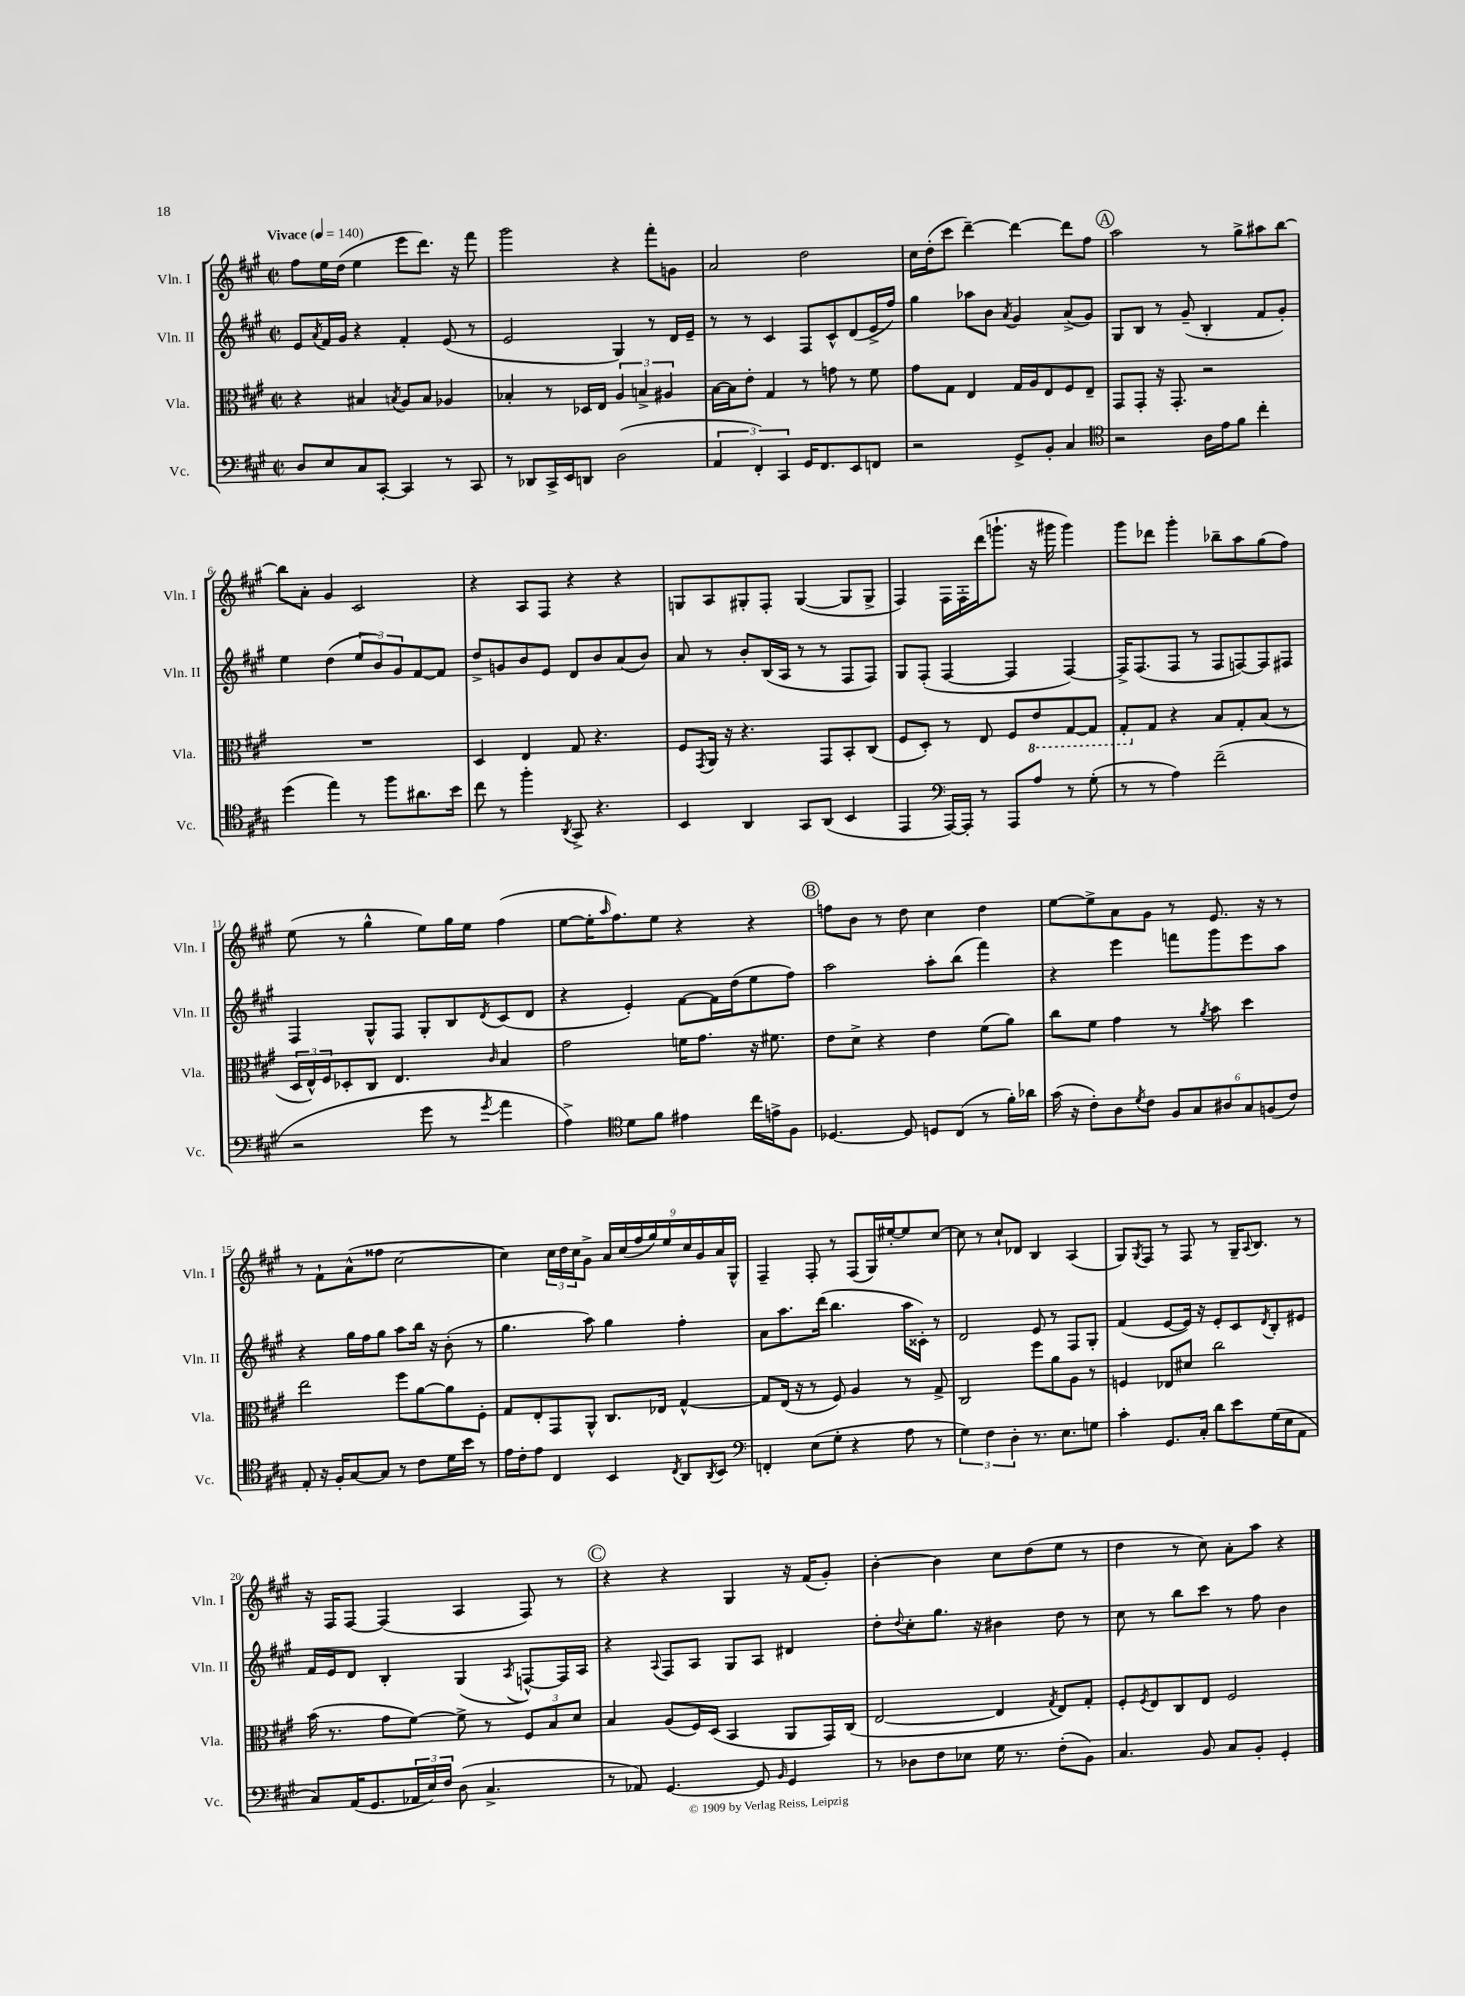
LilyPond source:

<<
\new StaffGroup <<
\new Staff = "s0" \with { instrumentName = "Vln. I" shortInstrumentName = "Vln. I" } {
    \clef treble \key a \major \defaultTimeSignature \time 2/2 \tempo "Vivace" 4 = 140
    fis''8 e''16 d''16( e''4 e'''8 d'''8.) r16 fis'''8 |
    gis'''2 r4 fis'''8-. g'8 |
    a'2 d''2 |
    cis''16 d''16-.( cis'''8 d'''4~--) d'''4~ d'''8 fis''8 |
    \mark \markup { \circle "A" } a''2 r8 gis''8-> ais''8 b''8~ |
    b''8 a'8-. gis'4 cis'2 |
    r4 a8 fis8 r4 r4 |
    g8 a8 gis8-. fis8-. gis4~( gis8 gis8-> |
    fis4) fis16 fis16-. d'''16( g'''8.-! r16 gis'''16 gis'''4) |
    gis'''8 des'''8 gis'''4-. bes''8-- a''8 gis''8( fis''8) |
    e''8( r8 gis''4-^ e''8) gis''16 e''16 fis''4( |
    e''8~ e''16-. \grace { a''16 } fis''8.) e''8 r4 r4 |
    \mark \markup { \circle "B" } f''8 b'8 r8 d''8 cis''4 d''4 |
    e''8~ e''8-> a'8 gis'8 r8 e'8. r16 r8 |
    r8 fis'8-! a'8-^( fisis''8 cis''2~ |
    cis''4) \tuplet 3/2 { cis''16 d''16 cis''16 } gis'8-> \tuplet 9/8 { a'16 cis''16( fis''16 gis''16) e''16 cis''16 gis'16 a'16 gis16-^ } |
    fis4-- fis8-. r8 fis8( gis16) eis''16~-. eis''8 cis''8~ |
    cis''8 r8 cis''8-! des'8 b4 a4( |
    gis8) \acciaccatura { gis8 } fis8 r8 fis8 r8 gis16-- \appoggiatura { a8 } b8. r8 |
    r16 fis16 fis8~ fis4( a4 fis8) r8 |
    \mark \markup { \circle "C" } r4 r4 gis4 r16 fis'16( gis'8-.) |
    b'4~-. b'4 cis''8 d''8( e''8 r8 |
    d''4 r8 cis''8) a'8-. a''8 r4 \bar "|." |
}
\new Staff = "s1" \with { instrumentName = "Vln. II" shortInstrumentName = "Vln. II" } {
    \clef treble \key a \major \defaultTimeSignature \time 2/2
    e'8 \acciaccatura { a'8 } fis'16 gis'16 r4 fis'4-. e'8( r8 |
    e'2 gis4) r8 d'16 e'16-- |
    r8 r8 cis'4 fis8 cis'8-^ d'8( e'16-> fis''16) |
    gis''4 aes''8 b'8 \acciaccatura { a'8 } gis'4 a'8->( gis'8) |
    \mark \markup { \circle "A" } gis8 b8 r8 gis'8--( b4-. fis'8 gis'8-.) |
    e''4 d''4( \tuplet 3/2 { e''8 b'8) gis'8 } fis'8~ fis'8 |
    d''8-> g'8 b'8 e'8 d'8 b'8 a'8( b'8) |
    a'8 r8 b'8-. b16( a16 r8 r8 fis8 fis8) |
    gis8 fis8-.( fis4~ fis4 fis4~) |
    fis16-> fis8.( fis8 r8 fis8 f8~) f8 fis8 |
    fis4 gis8-^ fis8 gis8-. b8 \acciaccatura { d'8 } cis'8( d'8 |
    r4 e'4-.) fis'8~ fis'16 d''16( e''8 fis''8) |
    \mark \markup { \circle "B" } a''2 a''8-. b''8( fis'''4) |
    r4 e'''4 f'''8 gis'''8 e'''8 a''8 |
    r4 gis''16 fis''16 gis''8 a''8 b''16 r16 b'8-.( r8 |
    gis''4. a''8) gis''4 fis''4-. |
    a'8 a''8. d'''16( b''4. a''16 cisis'16-.) r8 |
    d'2 e'8 r8 fis8 gis8-. |
    fis'4( e'8~ e'16) r16 e'8-. cis'8 \acciaccatura { d'8 } b8-. eis'8 |
    fis'16 e'16 d'8 b4-. gis4( \acciaccatura { a8 } f8~-^) f16 a16 |
    \mark \markup { \circle "C" } r4 \appoggiatura { a8 } fis8 a8 gis8 a8 dis'4 |
    d''8-. \appoggiatura { d''8 } cis''8-. gis''8. r16 bis'4 d''8 r8 |
    cis''8 r8 b''8 cis'''8 r8 fis''8 b'4 \bar "|." |
}
\new Staff = "s2" \with { instrumentName = "Vla." shortInstrumentName = "Vla." } {
    \clef alto \key a \major \defaultTimeSignature \time 2/2
    r4 bis4 \acciaccatura { b8 } a8 b8 aes4 |
    bes4-. r8 des16 e16 \tuplet 3/2 { a4 b4-> ais4 } |
    b16~ b16 e'8-. gis4 r8 g'8 r8 fis'8 |
    gis'8 gis8 e4 gis16 a16 e8 fis8 e8-- |
    \mark \markup { \circle "A" } gis,8 gis,8-. r16 gis,8.-. r2 |
    R1 |
    d4 e4 gis8 r4. |
    fis8 \acciaccatura { gis,8 } a,16 r16 r4. gis,8 b,8-. cis8( |
    fis8 d8-.) r8 e8 fis8 \ottava #-1 e8 gis,8~ gis,8 |
    gis,8-. \ottava #0 gis8 r4 b8 gis8-. b8( r8 |
    \tuplet 3/2 { d16 e16-^) fis16 } des8-. cis8 e4. \grace { cis'16 } b4 |
    gis'2 f'16 gis'8. r16 fis'8. |
    \mark \markup { \circle "B" } e'8 d'8-> r4 e'4 fis'8( a'8) |
    cis''8 fis'8 gis'4 r8 \acciaccatura { a'8 } b'8 d''4 |
    e''2 fis''8 a'8~ a'8 fis8-. |
    gis8 e8-. gis,8 a,8-^ cis8. ees16 gis4~-^ |
    gis8 e16( r16 r8 fis8) a4 r8 gis8-> |
    cis2 fis''8 a'8 a8 r8 |
    f4 ees8 dis'8 cis''2 |
    b'16( r8. gis'8 fis'8~) fis'8-> r8 \tuplet 3/2 { fis8 b8 d'8 } |
    \mark \markup { \circle "C" } b4 a8( fis16) d16( b,4 a,8 gis,16) cis16( |
    e2~ e4 \acciaccatura { gis8 } e8) gis8-. |
    fis8-. \acciaccatura { fis8 } e8 cis8 e8 fis2 \bar "|." |
}
\new Staff = "s3" \with { instrumentName = "Vc." shortInstrumentName = "Vc." } {
    \clef bass \key a \major \defaultTimeSignature \time 2/2
    d8 e8 cis8 cis,8~-. cis,4 r8 cis,8 |
    r8 des,8 cis,16-> e,16 d,8 d2( |
    \tuplet 3/2 { a,4 fis,4-.) cis,4 } gis,16 fis,8. e,8 f,8 |
    r2 gis,8-> b,8-. cis4 |
    \mark \markup { \circle "A" } \clef tenor r2 a16 e'16 fis'8 cis''4-. |
    d''4( e''4) r8 fis''8 ais'8. b'16 |
    cis''8 r8 fis''4-. \acciaccatura { a,8 } gis,8-> r4. |
    b,4 a,4 gis,8 a,8( b,4 |
    e,4 \clef bass a,,16~) a,,16-. r8 a,,8 a8 r8 gis8-.( |
    r8 r8 a4) fis'2--( |
    r2 gis'8 r8 \acciaccatura { gis'8 } a'4 |
    a4->) \clef tenor d'8 fis'8 eis'4 cis''16 e'16-> fis8 |
    \mark \markup { \circle "B" } des4.~ des8 d8 cis8( r8 fis'16-.) aes'16 |
    gis'16( r16 cis'8-.) a8 \acciaccatura { d'8 } cis'8 \tuplet 6/4 { fis8 gis8 ais8 gis8 f8( cis'8) } |
    e8-. r16 fis16-. gis8~ gis8 r8 cis'8 d'16 b'16 r8 |
    e'16 cis'16-. e'8 cis4 b,4 \acciaccatura { cis8 } a,8 \acciaccatura { a,8 } b,8 |
    \clef bass f,4-. e8( gis8-. r4 a8 r8 |
    \tuplet 3/2 { gis4) fis4 d4-. } r8. e8. g8 |
    cis'4-. gis,8. cis16-. d'8 e'8 gis16( e16 a,8 |
    cis8) a,16( gis,8. \tuplet 3/2 { aes,16 e16) fis16 } d8( cis4.-> |
    \mark \markup { \circle "C" } r8 aes,8) gis,4.~ gis,8 \grace { b,16 } gis,4 |
    r8 des8 fis8 ees8 gis16 r8. fis8-.( b,8) |
    cis4. b,8 cis8 b,8-. gis,4-. \bar "|." |
}
>>
>>
